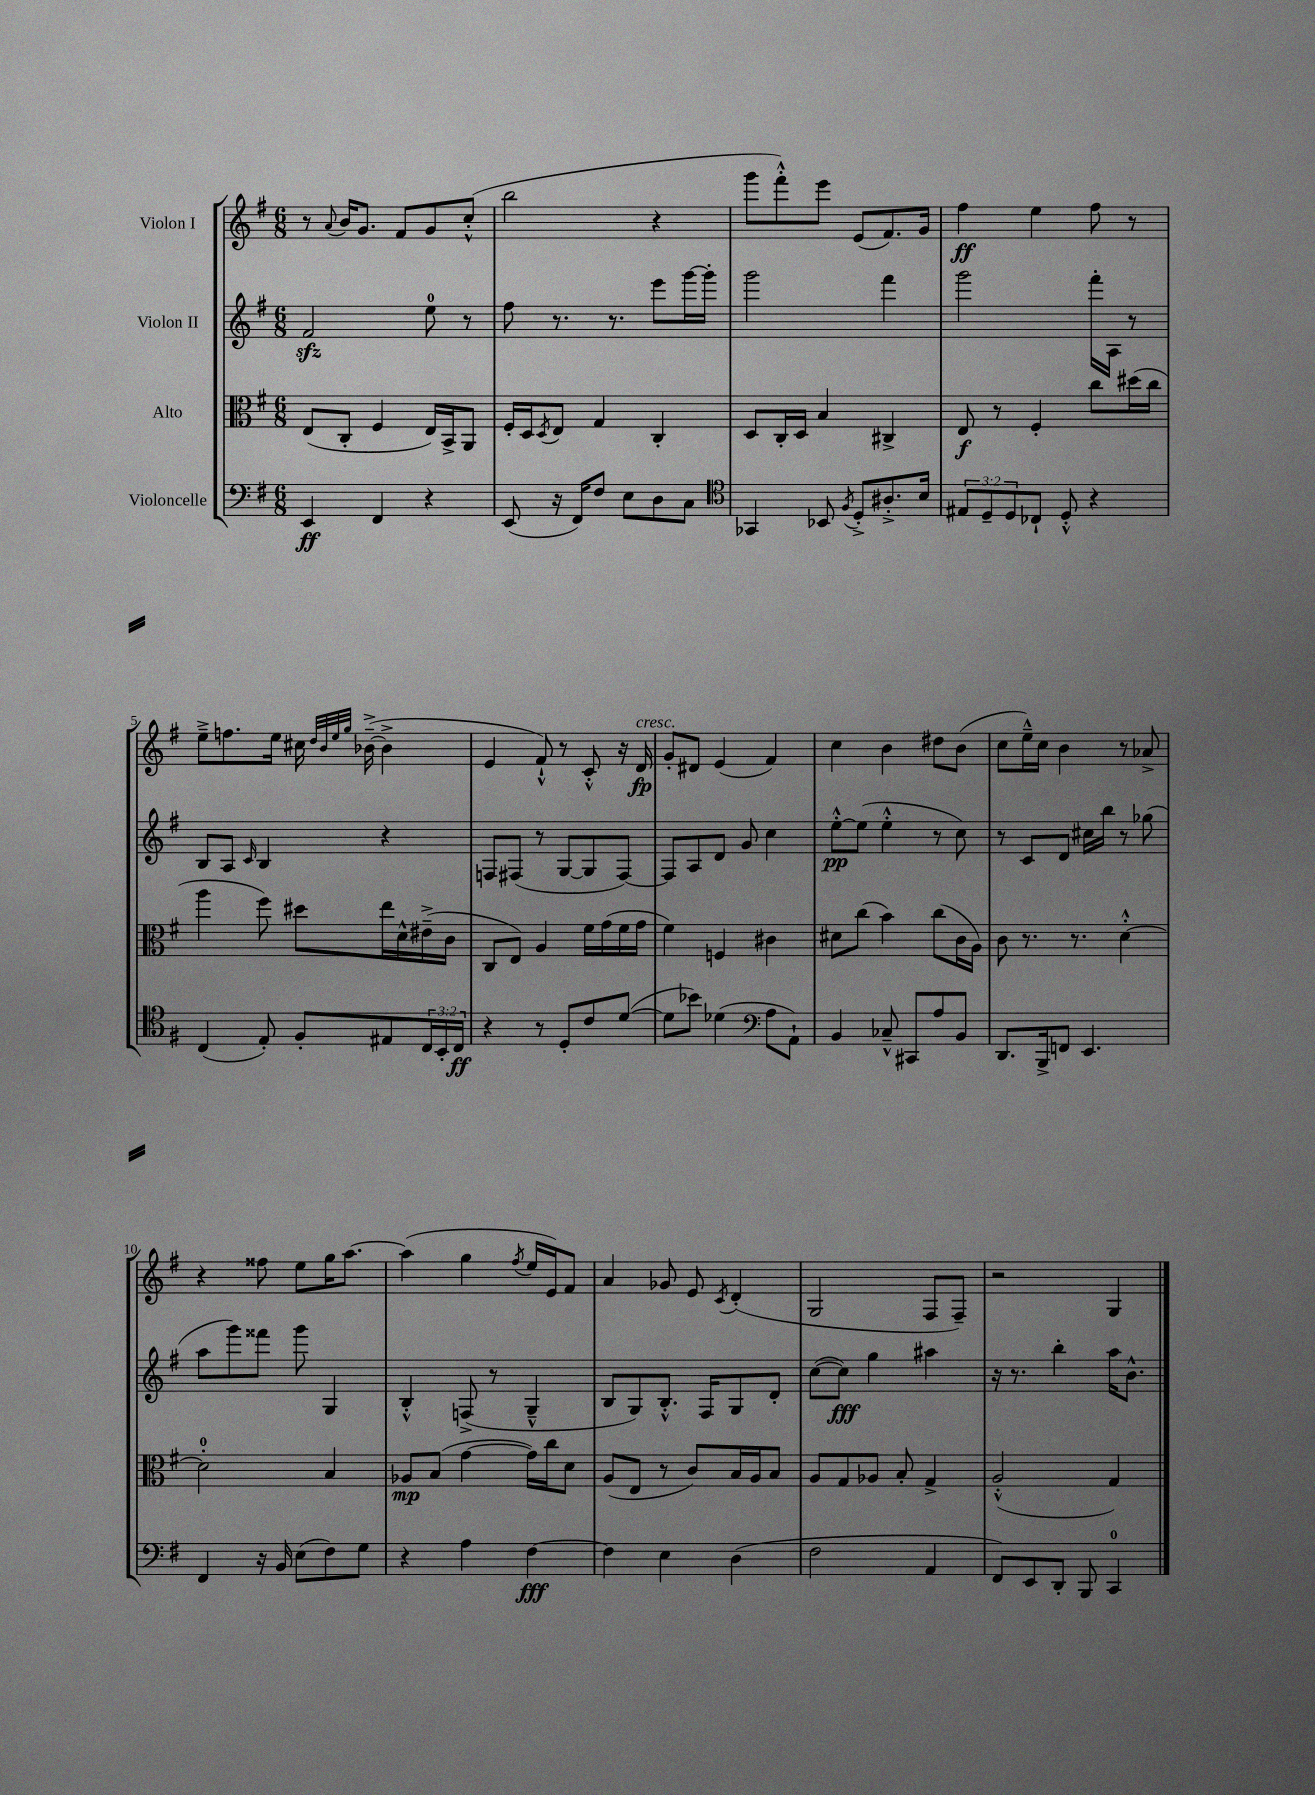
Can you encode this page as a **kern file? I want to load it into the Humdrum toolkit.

**kern	**kern	**kern	**kern
*staff4	*staff3	*staff2	*staff1
*clefF4	*clefC3	*clefG2	*clefG2
*k[f#]	*k[f#]	*k[f#]	*k[f#]
*M6/8	*M6/8	*M6/8	*M6/8
4EE	(8E	2f#	8r
.	.	.	8qqa
.	8C'	.	16b
.	.	.	8.g
4FF#	4F#	.	.
.	.	.	8f#
4r	16E)	8ee	8g
.	16BB^	.	.
.	8AA	8r	(8cc'^^
=	=	=	=
(8EE	16F#'	8ff#	2bb
.	16D	.	.
.	8qD	.	.
16r	8E	8.r	.
16FF#)	.	.	.
8F#	4G	.	.
.	.	8.r	.
8E	.	.	.
8D	4C'	8eee	4r
8C	.	[16ggg	.
.	.	16ggg']	.
=	=	=	=
*clefC4	*	*	*
4GG-	8D	2ggg	8ggg
.	16C'	.	8fff#'^^)
.	16D	.	.
8BB-	4B	.	8eee
8qF#	.	.	.
8D'^	.	.	(8e
8.A#'^	4C#^	4fff#	8.f#)
16B	.	.	16g
=	=	=	=
12E#	8E	2ggg	4ff#
12D~	.	.	.
.	8r	.	.
12D	.	.	.
8C-`	4F#'	.	4ee
8D'^^	.	.	.
4r	8cc	16fff#'	8ff#
.	.	16A	.
.	(16dd#	8r	8r
.	16cc	.	.
=	=	=	=
(4C	4aa	8B	8ee~^
.	.	8A	8.ff
.	.	16qqc	.
8E')	8ff#)	4B	.
.	.	.	16ee
8F#'	8dd#	.	16cc#
.	.	.	32qqdd
.	.	.	32qqb
.	.	.	32qqee
.	.	.	32qqgg
.	.	.	([16b-~^
8E#	16ee	4r	4b-^]
.	16d^^	.	.
24C	(16e#~^	.	.
24BB'	.	.	.
.	16c	.	.
24C	.	.	.
=	=	=	=
4r	8C	8F	4e
.	8E)	(8F#	.
8r	4A	8r	8f#`^^)
8D'	.	[8G	8r
8c	16f#	8G]	8c'^^
.	(16g	.	.
([8d	16f#	[8F#)	16r
.	16g	.	16d
=	=	=	=
8d]	4f#)	8F#]	8g'
8b-)	.	8A	8d#
(4d-	4F	8d	(4e
.	.	8g	.
*clefF4	*	*	*
8A	4c#	4cc	4f#)
8AA`)	.	.	.
=	=	=	=
4BB	8d#	[8ee'^^	4cc
.	(8cc	(8ee]	.
8C-~^^	4b)	4ee'^^	4b
8CC#	.	.	.
8A	(8cc	8r	8dd#
8BB	16c	8cc)	(8b
.	16A)	.	.
=	=	=	=
8.DD	8c	8r	8cc
.	8.r	8c	16ee~^^)
16BBB^	.	.	16cc
8FF	.	8d	4b
.	8.r	.	.
4.EE	.	16cc#	.
.	.	16bb	.
.	[4d'^^	8r	8r
.	.	(8gg-	8a-^
=	=	=	=
4FF#	2d']	8aa	4r
.	.	8ggg)	.
16r	.	8fff##	8ff##
16BB	.	.	.
(8E	.	8ggg	8ee
8F#)	4B	4G	16gg
.	.	.	[8.aa
8G	.	.	.
=	=	=	=
4r	8A-	4B'^^	(4aa]
.	(8B	.	.
4A	[4g	(8F^	4gg
.	.	8r	.
.	.	.	8qff#
[4F#	16g])	4G~^^	16ee
.	16cc	.	16e)
.	8d	.	8f#
=	=	=	=
4F#]	(8A	8B	4a
.	8E	8G)	.
4E	8r	8.B'^^	8g-
.	8c)	.	8e
.	.	16F#	.
.	.	.	8qc
(4D	16B	8G	(4d'
.	16A	.	.
.	8B	8d'	.
=	=	=	=
2F#	8A	([8cc	2G
.	8G	8cc])	.
.	8A-	4gg	.
.	8B'	.	.
4AA	4G^	4aa#	8F#
.	.	.	8F#~)
=	=	=	=
8FF#)	(2A'^^	16r	2r
.	.	8.r	.
8EE	.	.	.
8DD'	.	4bb'	.
8BBB	.	.	.
4CC	4G)	16aa	4G
.	.	8.b^^	.
==	==	==	==
*-	*-	*-	*-
